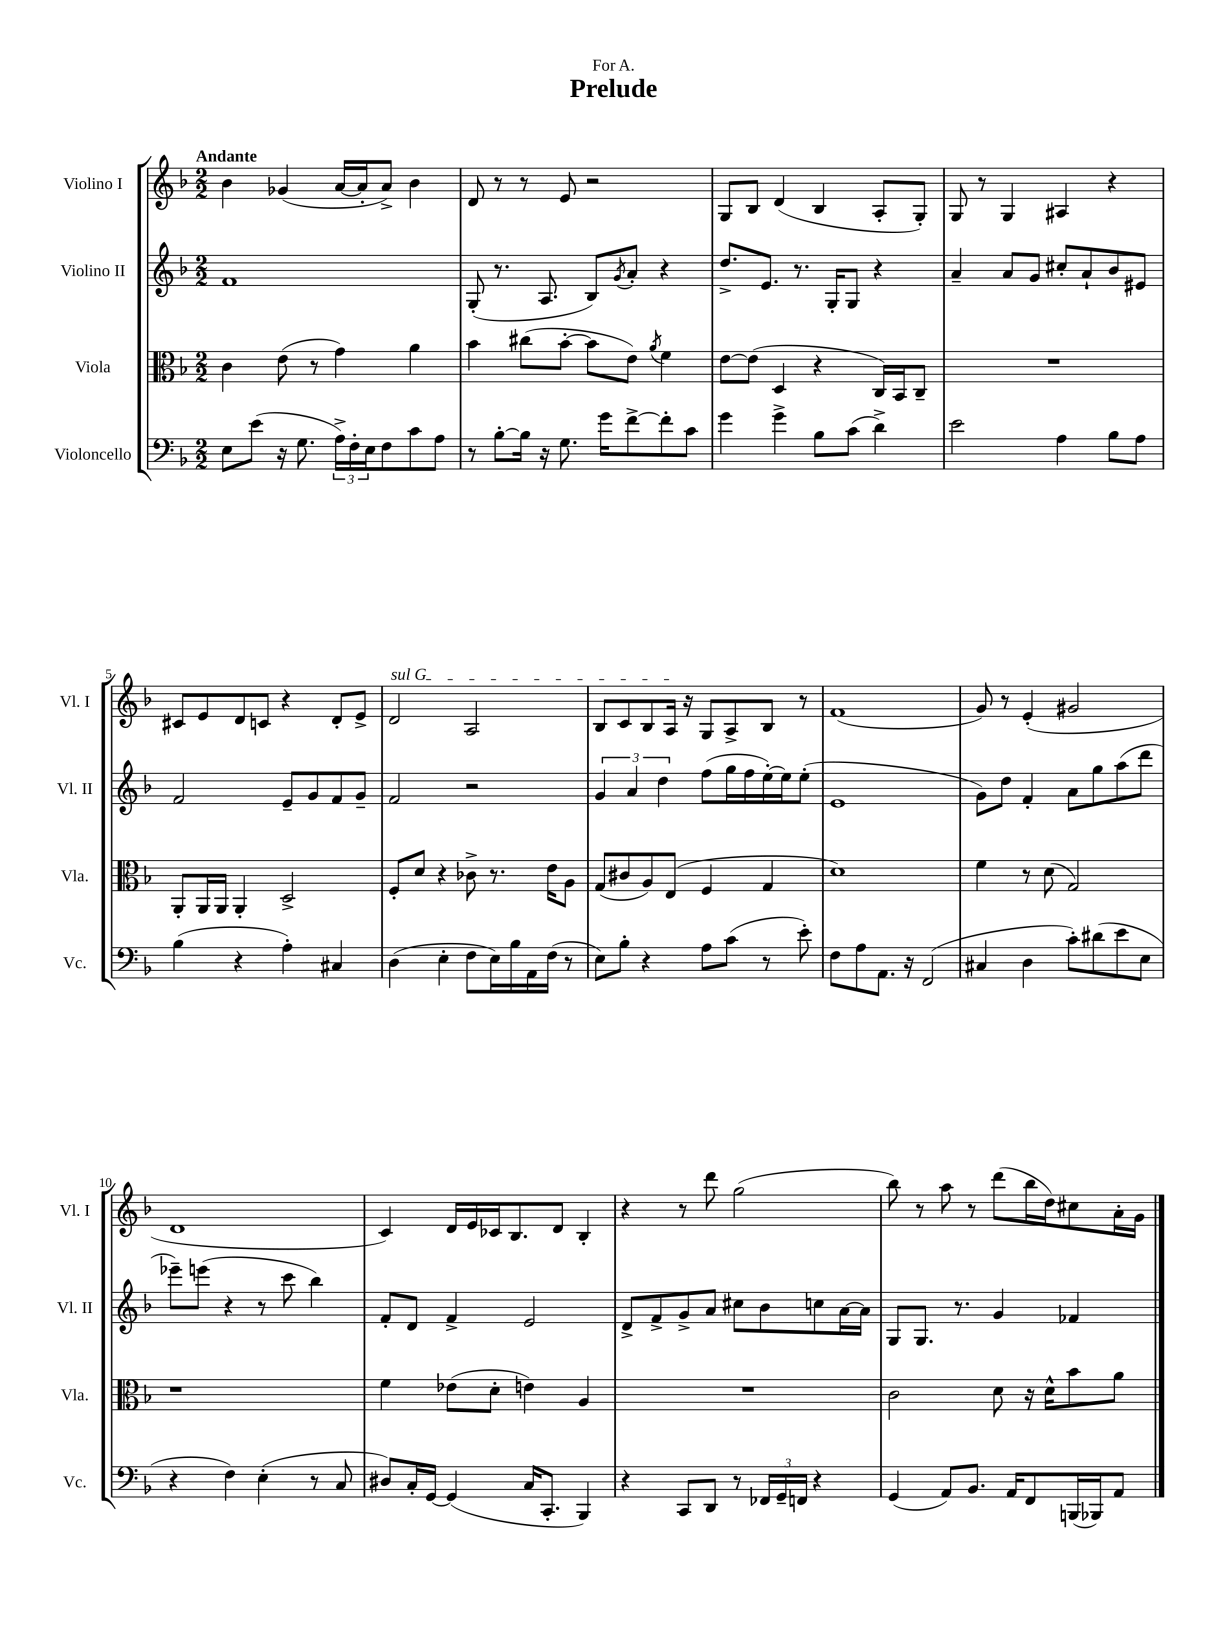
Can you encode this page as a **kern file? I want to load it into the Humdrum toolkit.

**kern	**kern	**kern	**kern
*staff4	*staff3	*staff2	*staff1
*clefF4	*clefC3	*clefG2	*clefG2
*k[b-]	*k[b-]	*k[b-]	*k[b-]
*M2/2	*M2/2	*M2/2	*M2/2
8E	4c	1f	4b-
(8e	.	.	.
16r	(8e	.	(4g-
8.G	.	.	.
.	8r	.	.
24A^)	4g)	.	[16a
24F'	.	.	.
.	.	.	16a']
24E	.	.	.
8F	.	.	8a^)
8c	4a	.	4b-
8A	.	.	.
=	=	=	=
8r	4b-	(8G'	8d
[8B-'	.	8.r	8r
16B-]	(8cc#	.	8r
16r	.	8.A	.
8.G	[8b-'	.	8e
.	8b-]	8B-)	2r
16g	.	.	.
.	.	8qg	.
[8f^	8e)	8a'	.
.	8qa	.	.
8f']	4f	4r	.
8c	.	.	.
=	=	=	=
4g	[8e	8.dd^	8G
.	(8e]	.	8B-
.	.	8.e	.
4g^	4D	.	(4d
.	.	8.r	.
8B-	4r	.	4B-
.	.	16G'	.
(8c	.	8G	.
4d^)	16C)	4r	8A'
.	16BB-	.	.
.	8C~	.	8G')
=	=	=	=
2e	1r	4a~	8G
.	.	.	8r
.	.	8a	4G
.	.	8g	.
4A	.	8cc#'	4A#
.	.	8a`	.
8B-	.	8b-	4r
8A	.	8e#	.
=	=	=	=
(4B-	8AA'	2f	8c#
.	16AA	.	8e
.	16AA	.	.
4r	4AA'	.	8d
.	.	.	8c
4A')	2D^	8e~	4r
.	.	8g	.
4C#	.	8f	8d'
.	.	8g~	8e^
=	=	=	=
(4D	8F'	2f	2d
.	8d	.	.
4E'	4r	.	.
8F	8c-^	2r	2A
16E)	8.r	.	.
16B-	.	.	.
16AA	.	.	.
(16F	16e	.	.
8r	8A	.	.
=	=	=	=
8E)	(8G	6g	8B-
8B-'	8c#	.	8c
.	.	6a	.
4r	8A)	.	8B-
.	.	6dd	.
.	(8E	.	16A
.	.	.	16r
8A	4F	(8ff	8G
(8c	.	16gg	8A^
.	.	16ff	.
8r	4G	[16ee')	8B-
.	.	16ee]	.
8e')	.	(8ee'	8r
=	=	=	=
8F	1d)	1e	(1f
8A	.	.	.
8.AA	.	.	.
16r	.	.	.
(2FF	.	.	.
=	=	=	=
4C#	4f	8g)	8g)
.	.	8dd	8r
4D	8r	4f'	(4e'
.	(8d	.	.
8c')	2G)	8a	2g#
(8d#	.	8gg	.
8e	.	(8aa	.
8E	.	8ddd	.
=	=	=	=
4r	1r	8eee-~)	1d
.	.	(8eee	.
4F)	.	4r	.
(4E'	.	8r	.
.	.	8ccc	.
8r	.	4bb-)	.
8C	.	.	.
=	=	=	=
8D#)	4f	8f'	4c)
16C'	.	8d	.
[16GG	.	.	.
(4GG]	(8e-	4f^	16d
.	.	.	16e
.	8d'	.	16c-
.	.	.	8.B-
16C	4e)	2e	.
8.CC'	.	.	.
.	.	.	8d
4BBB-)	4A	.	4B-'
=	=	=	=
4r	1r	8d^	4r
.	.	8f^	.
8CC	.	8g^	8r
8DD	.	8a	8ddd
8r	.	8cc#	(2gg
24FF-	.	8b-	.
24GG~	.	.	.
24FF	.	.	.
4r	.	8cc	.
.	.	[16a	.
.	.	16a]	.
=	=	=	=
(4GG	2c	8G	8bb-)
.	.	8.G	8r
8AA)	.	.	8aa
.	.	8.r	.
8.BB-	.	.	8r
.	8d	4g	(8ddd
16AA	.	.	.
8FF	16r	.	16bb-
.	16d^^	.	16dd)
(16BBB	8b-	4f-	8cc#
16BBB-)	.	.	.
8AA	8a	.	16a'
.	.	.	16g
==	==	==	==
*-	*-	*-	*-
